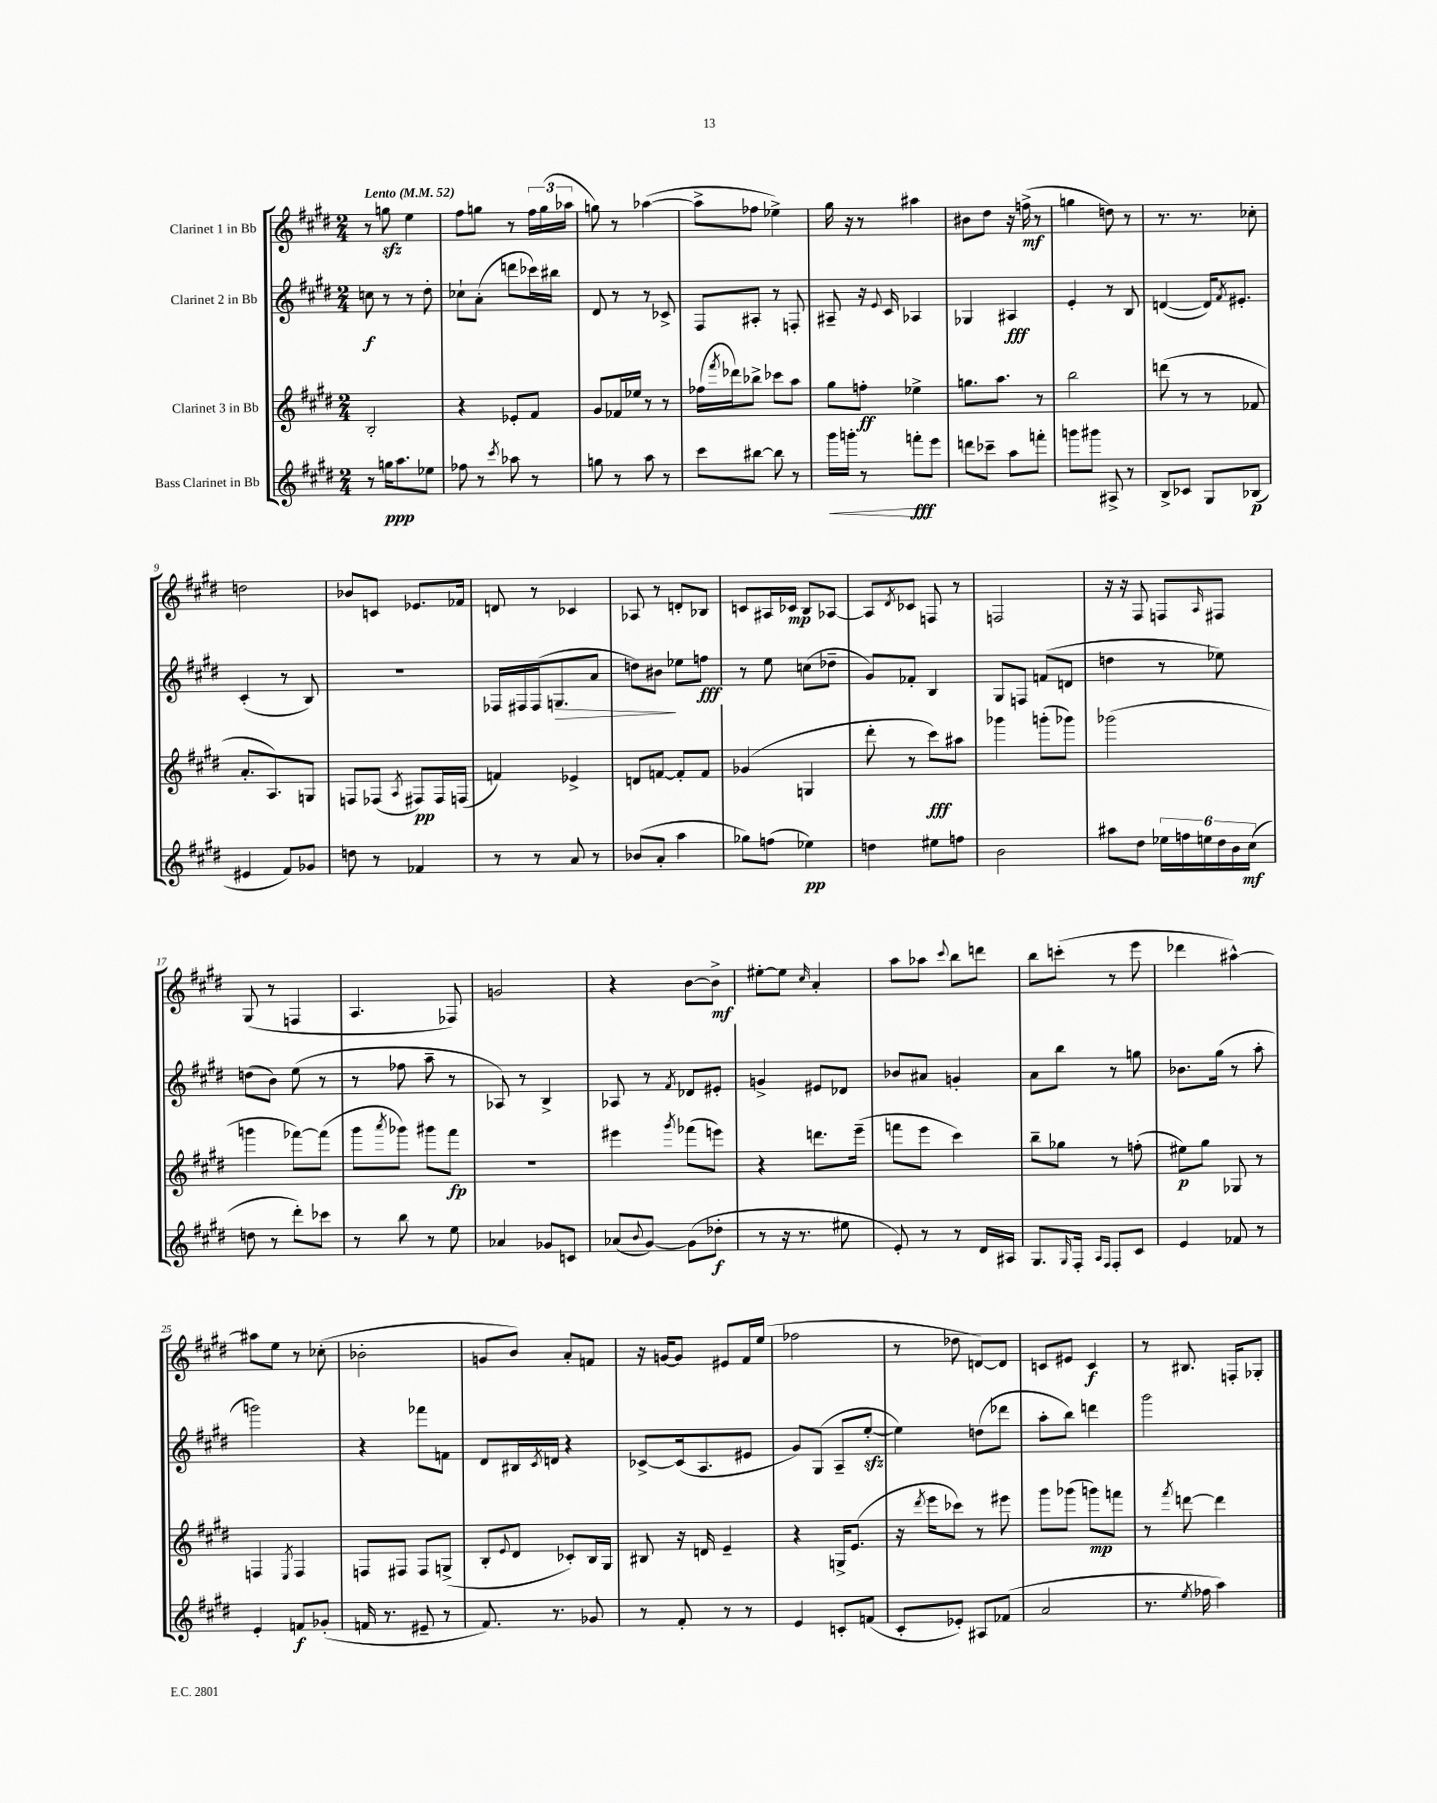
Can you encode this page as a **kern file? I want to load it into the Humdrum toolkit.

**kern	**dynam	**kern	**dynam	**kern	**dynam	**kern	**dynam
*part4	*part4	*part3	*part3	*part2	*part2	*part1	*part1
*staff4	*staff4	*staff3	*staff3	*staff2	*staff2	*staff1	*staff1
*I"Bass Clarinet in Bb	*	*I"Clarinet 3 in Bb	*	*I"Clarinet 2 in Bb	*	*I"Clarinet 1 in Bb	*
*clefG2	*	*clefG2	*	*clefG2	*	*clefG2	*
*k[f#c#g#d#]	*	*k[f#c#g#d#]	*	*k[f#c#g#d#]	*	*k[f#c#g#d#]	*
*M2/4	*	*M2/4	*	*M2/4	*	*M2/4	*
*MM52	*	*MM52	*	*MM52	*	*MM52	*
=1	=1	=1	=1	=1	=1	=1	=1
!	!	!	!	!	!	!LO:TX:a:B:t=Lento	!
8r	.	2B'/	.	8ccn\	f	8r	.
16ggn\KL	ppp	.	.	8r	.	8ggnzz\	.
8.aa\	.	.	.	.	.	.	.
.	.	.	.	8r	.	4ee\	.
8ee-X\J	.	.	.	8dd#'\	.	.	.
=2	=2	=2	=2	=2	=2	=2	=2
8ff-X\	.	4r	.	8cc-X`\L	.	8ff#\L	.
8r	.	.	.	(8a'\J	.	8ggn\J	.
8qccc#/	.	.	.	.	.	.	.
8aa-X\	.	8e-X'/L	.	8dddn\L	.	8r	.
8r	.	8f#/J	.	16ccc-X\L)	.	24ff#\LL	.
.	.	.	.	.	.	(24gg\	.
.	.	.	.	16bb#X\JJ	.	.	.
.	.	.	.	.	.	24aa-X\JJ	.
=3	=3	=3	=3	=3	=3	=3	=3
8ggn\	.	8g#/L	.	8d#/	.	8ggn\)	.
8r	.	16f-X/L	.	8r	.	8r	.
.	.	16ee-X/JJ	.	.	.	.	.
8aa\	.	8r	.	8r	.	([4aa-X\	.
8r	.	8r	.	8c-X^/	.	.	.
=4	=4	=4	=4	=4	=4	=4	=4
8ccc#\L	.	(16ff-X\LL	.	8F#/L	.	8aa-^\L]	.
.	.	8qfff#/	.	.	.	.	.
.	.	16ddd-X\J)	.	.	.	.	.
[8bb#X\J	.	8bb-X^\J	.	8A#X'/J	.	8ff-X\J	.
8bb#\]	.	8ccc-X\L	.	8r	.	4ee-X^\)	.
8r	.	8aa\J	.	8Fn'/	.	.	.
=5	=5	=5	=5	=5	=5	=5	=5
!	!LO:HP:b	!	!	!	!	!	!
16ggg#\LL	<	8gg#\L	.	8A#X~/	.	16gg#\	.
16gggn'\JJ	.	.	.	.	.	16r	.
8r	.	8ffn'\J	ff	16r	.	8r	.
.	.	.	.	8qqe/	.	.	.
.	.	.	.	16c#/	.	.	.
8fffn'\L	fff	4ee-X^\	.	4A-X/	.	4aa#X\	.
8eee\J	[	.	.	.	.	.	.
=6	=6	=6	=6	=6	=6	=6	=6
8dddn\L	.	8.ggn\L	.	4G-X/	.	8b#X\L	.
8ccc-X~\J	.	.	.	.	.	8dd#\J	.
.	.	8.aa\J	.	.	.	.	.
8aa\L	.	.	.	4A#X/	fff	16r	.
.	.	.	.	.	.	(16ffn^\	mf
8fffn'\J	.	8r	.	.	.	8r	.
=7	=7	=7	=7	=7	=7	=7	=7
8gggn\L	.	2bb\	.	4e'/	.	4ggn\	.
8ggg#X\J	.	.	.	.	.	.	.
8A#X^/	.	.	.	8r	.	8ddn\)	.
8r	.	.	.	8B/	.	8r	.
=8	=8	=8	=8	=8	=8	=8	=8
8B^/L	.	(8dddn\	.	([4dn/	.	8.r	.
8c-X/J	.	8r	.	.	.	.	.
.	.	.	.	.	.	8.r	.
8G#/L	.	8r	.	16d/KL])	.	.	.
.	.	.	.	8qf#/	.	.	.
.	.	.	.	8.e#X'/J	.	.	.
(8B-X/J	p	8f-X/	.	.	.	8cc-X'\	.
!!LO:LB:g=z
=9	=9	=9	=9	=9	=9	=9	=9
4e#X/	.	8.a'/L	.	(4c#'/	.	2ddn\	.
.	.	8.A/)	.	.	.	.	.
8f#/L)	.	.	.	8r	.	.	.
8g-X/J	.	8Gn/J	.	8B/)	.	.	.
=10	=10	=10	=10	=10	=10	=10	=10
8ddn\	.	8Fn/L	.	2r	.	8b-X/L	.
8r	.	(8F-X/J	.	.	.	8cn/J	.
.	.	8qA/	.	.	.	.	.
4f-X/	.	8F#X/L)	pp	.	.	8.e-X/L	.
.	.	16F#/L	.	.	.	.	.
.	.	(16Fn/JJ	.	.	.	16f-X/Jk	.
=11	=11	=11	=11	=11	=11	=11	=11
8r	.	4fn/)	.	16F-X/LL	.	8dn/	.
.	.	.	.	16F#X/	.	.	.
8r	.	.	.	(16F#/J	.	8r	.
!	!	!	!	!	!LO:HP:b	!	!
.	.	.	.	8.Gn/	>	.	.
8a/	.	4e-X^/	.	.	.	4c-X/	.
8r	.	.	.	8a/J	.	.	.
=12	=12	=12	=12	=12	=12	=12	=12
(8b-X/L	.	8dn/L	.	8ddn\L)	.	8A-X/	.
8a'/J	.	[8fn/J	.	8b#X\J	.	8r	.
4aa\	.	8f'/L]	.	8ee-X\L	]	8dn'/L	.
.	.	8f/J	.	8ffn\J	fff	8B-X/J	.
=13	=13	=13	=13	=13	=13	=13	=13
8gg-X\L)	.	(4g-X/	.	8r	.	8cn/L	.
(8ffn\J	.	.	.	8ee\	.	16A#X/L	.
.	.	.	.	.	.	16c-X/JJ	mp
4ee-X\)	pp	4Gn/	.	(8ccn\L	.	8B/L	.
.	.	.	.	8dd-X~\J	.	[8A-X/J	.
=14	=14	=14	=14	=14	=14	=14	=14
4ddn\	.	8ddd#'\	.	8g#/L)	.	8A-/L]	.
.	.	.	.	.	.	8qd#/	.
.	.	8r	.	8f-X'/J	.	8c-X/J	.
8ee#X\L	.	8ccc#\L)	fff	4B/	.	8Fn/	.
8ffn\J	.	8aa#X\J	.	.	.	8r	.
=15	=15	=15	=15	=15	=15	=15	=15
2b\	.	4ggg-X\	.	8G#/L	.	2Fn/	.
.	.	.	.	8Fn/J	.	.	.
.	.	(8gggn'\L	.	(8fn/L	.	.	.
.	.	8ggg-X\J)	.	8dn/J	.	.	.
=16	=16	=16	=16	=16	=16	=16	=16
8aa#X\L	.	(2ggg-X\	.	4ddn\	.	16r	.
.	.	.	.	.	.	16r	.
8dd#\J	.	.	.	.	.	8F#/	.
24ee-X\LL	.	.	.	8r	.	8Fn/L	.
24ffn\	.	.	.	.	.	.	.
24een\	.	.	.	.	.	.	.
.	.	.	.	.	.	16qqA/	.
24dd#\	.	.	.	8ee-X\)	.	8F#X/J	.
24b\	.	.	.	.	.	.	.
(24cc#\JJ	mf	.	.	.	.	.	.
!!LO:LB:g=z
=17	=17	=17	=17	=17	=17	=17	=17
8ddn\	.	4gggn\	.	(8ddn\L	.	(8G#/	.
8r	.	.	.	8b\J)	.	8r	.
8ddd#'\L)	.	[8fff-X\L)	.	(8ee\	.	4Fn/	.
8ccc-X\J	.	(8fff-\J]	.	8r	.	.	.
=18	=18	=18	=18	=18	=18	=18	=18
8r	.	8ggg#\L	.	8r	.	4.A/	.
.	.	8qaaa/	.	.	.	.	.
8bb\	.	8ggg-X\J)	.	8ff-X\	.	.	.
8r	.	8ggg#X\L	.	8aa~\	.	.	.
8ee\	.	8fff#\J	fp	8r	.	8F-X/)	.
=19	=19	=19	=19	=19	=19	=19	=19
4a-X/	.	2r	.	8A-X/)	.	2gn/	.
.	.	.	.	8r	.	.	.
8g-X/L	.	.	.	4B^/	.	.	.
8cn/J	.	.	.	.	.	.	.
=20	=20	=20	=20	=20	=20	=20	=20
(8a-X/L	.	4eee#X\	.	8A-X/	.	4r	.
8qqb/	.	.	.	.	.	.	.
[8g#/J)	.	.	.	8r	.	.	.
.	.	8qggg#/	.	8qf#/	.	.	.
(8g#\L]	.	(8fff-X\L	.	8d-X/L	.	[8b\L	.
8dd-X'\J	f	8eeen\J)	.	8e#X'/J	.	8b^\J]	mf
=21	=21	=21	=21	=21	=21	=21	=21
8r	.	4r	.	4gn^/	.	[8ee#X'\L	.
16r	.	.	.	.	.	8ee#\J]	.
8.r	.	.	.	.	.	.	.
.	.	.	.	.	.	16qqcc#/	.
.	.	8.dddn\L	.	8e#X/L	.	4a'/	.
8ee#X\	.	.	.	8d-X/J	.	.	.
.	.	(16eee~\Jk	.	.	.	.	.
=22	=22	=22	=22	=22	=22	=22	=22
8e'/)	.	8fffn\L	.	8b-X/L	.	8aa\L	.
8r	.	8eee\J	.	8a#X/J	.	8aa-X\J	.
.	.	.	.	.	.	8qqccc#/	.
8r	.	4ccc#\)	.	4gn'/	.	8bb\L	.
16d#/LL	.	.	.	.	.	8dddn\J	.
16A#X/JJ	.	.	.	.	.	.	.
=23	=23	=23	=23	=23	=23	=23	=23
8.G#/L	.	8bb~\L	.	8a\L	.	8bb\L	.
.	.	8gg-X\J	.	8bb\J	.	(8cccn'\J	.
16qqG#/	.	.	.	.	.	.	.
16F#'/Jk	.	.	.	.	.	.	.
16qqA/LL	.	.	.	.	.	.	.
16qqF#/JJ	.	.	.	.	.	.	.
8F#'/L	.	8r	.	8r	.	8r	.
8c#/J	.	(8ffn'\	.	8ggn\	.	8eee\	.
=24	=24	=24	=24	=24	=24	=24	=24
4e/	.	8ee#X\L)	p	8.b-X\L	.	4ddd-X\	.
.	.	8gg#\J	.	.	.	.	.
.	.	.	.	(16gg#\Jk	.	.	.
8f-X/	.	8G-X/	.	8r	.	[4aa#X^^\)	.
8r	.	8r	.	8aa'\	.	.	.
!!LO:LB:g=z
=25	=25	=25	=25	=25	=25	=25	=25
4e'/	.	4Fn/	.	2gggn\)	.	8aa#X\L]	.
.	.	.	.	.	.	8ee\J	.
.	.	8qE/	.	.	.	.	.
8fn/L	f	4F/	.	.	.	8r	.
(8g-X'/J	.	.	.	.	.	(8cc-X'\	.
=26	=26	=26	=26	=26	=26	=26	=26
16fn/	.	8Fn/L	.	4r	.	2b-X'\	.
8.r	.	.	.	.	.	.	.
.	.	8F#X/J	.	.	.	.	.
8e#X~/	.	8F#/L	.	8fff-X\L	.	.	.
8r	.	(8Gn^/J	.	8fn\J	.	.	.
=27	=27	=27	=27	=27	=27	=27	=27
8.f#/)	.	8B'/L	.	8d#/L	.	8gn/L	.
.	.	8qqe/	.	.	.	.	.
.	.	8d#/J	.	16B#X/L	.	8b/J)	.
.	.	.	.	8qc#/	.	.	.
8.r	.	.	.	16dn/JJ	.	.	.
.	.	8c-X'/L)	.	4r	.	8a'/L	.
8g-X/	.	16B/L	.	.	.	8fn/J	.
.	.	16G#/JJ	.	.	.	.	.
=28	=28	=28	=28	=28	=28	=28	=28
8r	.	8B#X/	.	[8c-X^/L	.	16r	.
.	.	.	.	.	.	[16gn/KL	.
8f#'/	.	16r	.	(16c-/k]	.	8g/J]	.
.	.	16dn/	.	8.A/	.	.	.
8r	.	4e~/	.	.	.	8e#X/L	.
8r	.	.	.	8e#X/J	.	16f#/L	.
.	.	.	.	.	.	(16ee/JJ	.
=29	=29	=29	=29	=29	=29	=29	=29
4e/	.	4r	.	8g#/L)	.	2ff-X\	.
.	.	.	.	(8G#/J	.	.	.
8cn'/L	.	16Gn^/KL	.	8A~/L	.	.	.
.	.	(8.e/J	.	.	.	.	.
(8fn/J	.	.	.	[8eezz'/J	.	.	.
=30	=30	=30	=30	=30	=30	=30	=30
8c#'/L	.	16r	.	4ee\])	.	8r	.
.	.	8qddd#/	.	.	.	.	.
.	.	16eee\KL	.	.	.	.	.
8e-X'/J)	.	8ccc-X\J)	.	.	.	8dd-X\	.
8A#X/L	.	8r	.	(8ddn\L	.	[8dn/L)	.
(8f-X/J	.	8eee#X\	.	8ddd-X\J	.	8d/J]	.
=31	=31	=31	=31	=31	=31	=31	=31
2a/	.	8ggg#\L	.	8aa'\L	.	8cn/L	.
.	.	(8ggg-X\J	.	8bb\J)	.	8e#X/J	.
.	.	8gggn\L)	mp	4dddn\	.	4c/	f
.	.	8fffn\J	.	.	.	.	.
=32	=32	=32	=32	=32	=32	=32	=32
8.r	.	8r	.	2ggg#\	.	8r	.
.	.	8qfff#/	.	.	.	.	.
.	.	[8dddn\	.	.	.	8.B#X/	.
8qee/	.	.	.	.	.	.	.
16ff-X\	.	.	.	.	.	.	.
4aa\)	.	4ddd\]	.	.	.	.	.
.	.	.	.	.	.	16Fn'/KL	.
.	.	.	.	.	.	8G-X'/J	.
==	==	==	==	==	==	==	==
*-	*-	*-	*-	*-	*-	*-	*-
